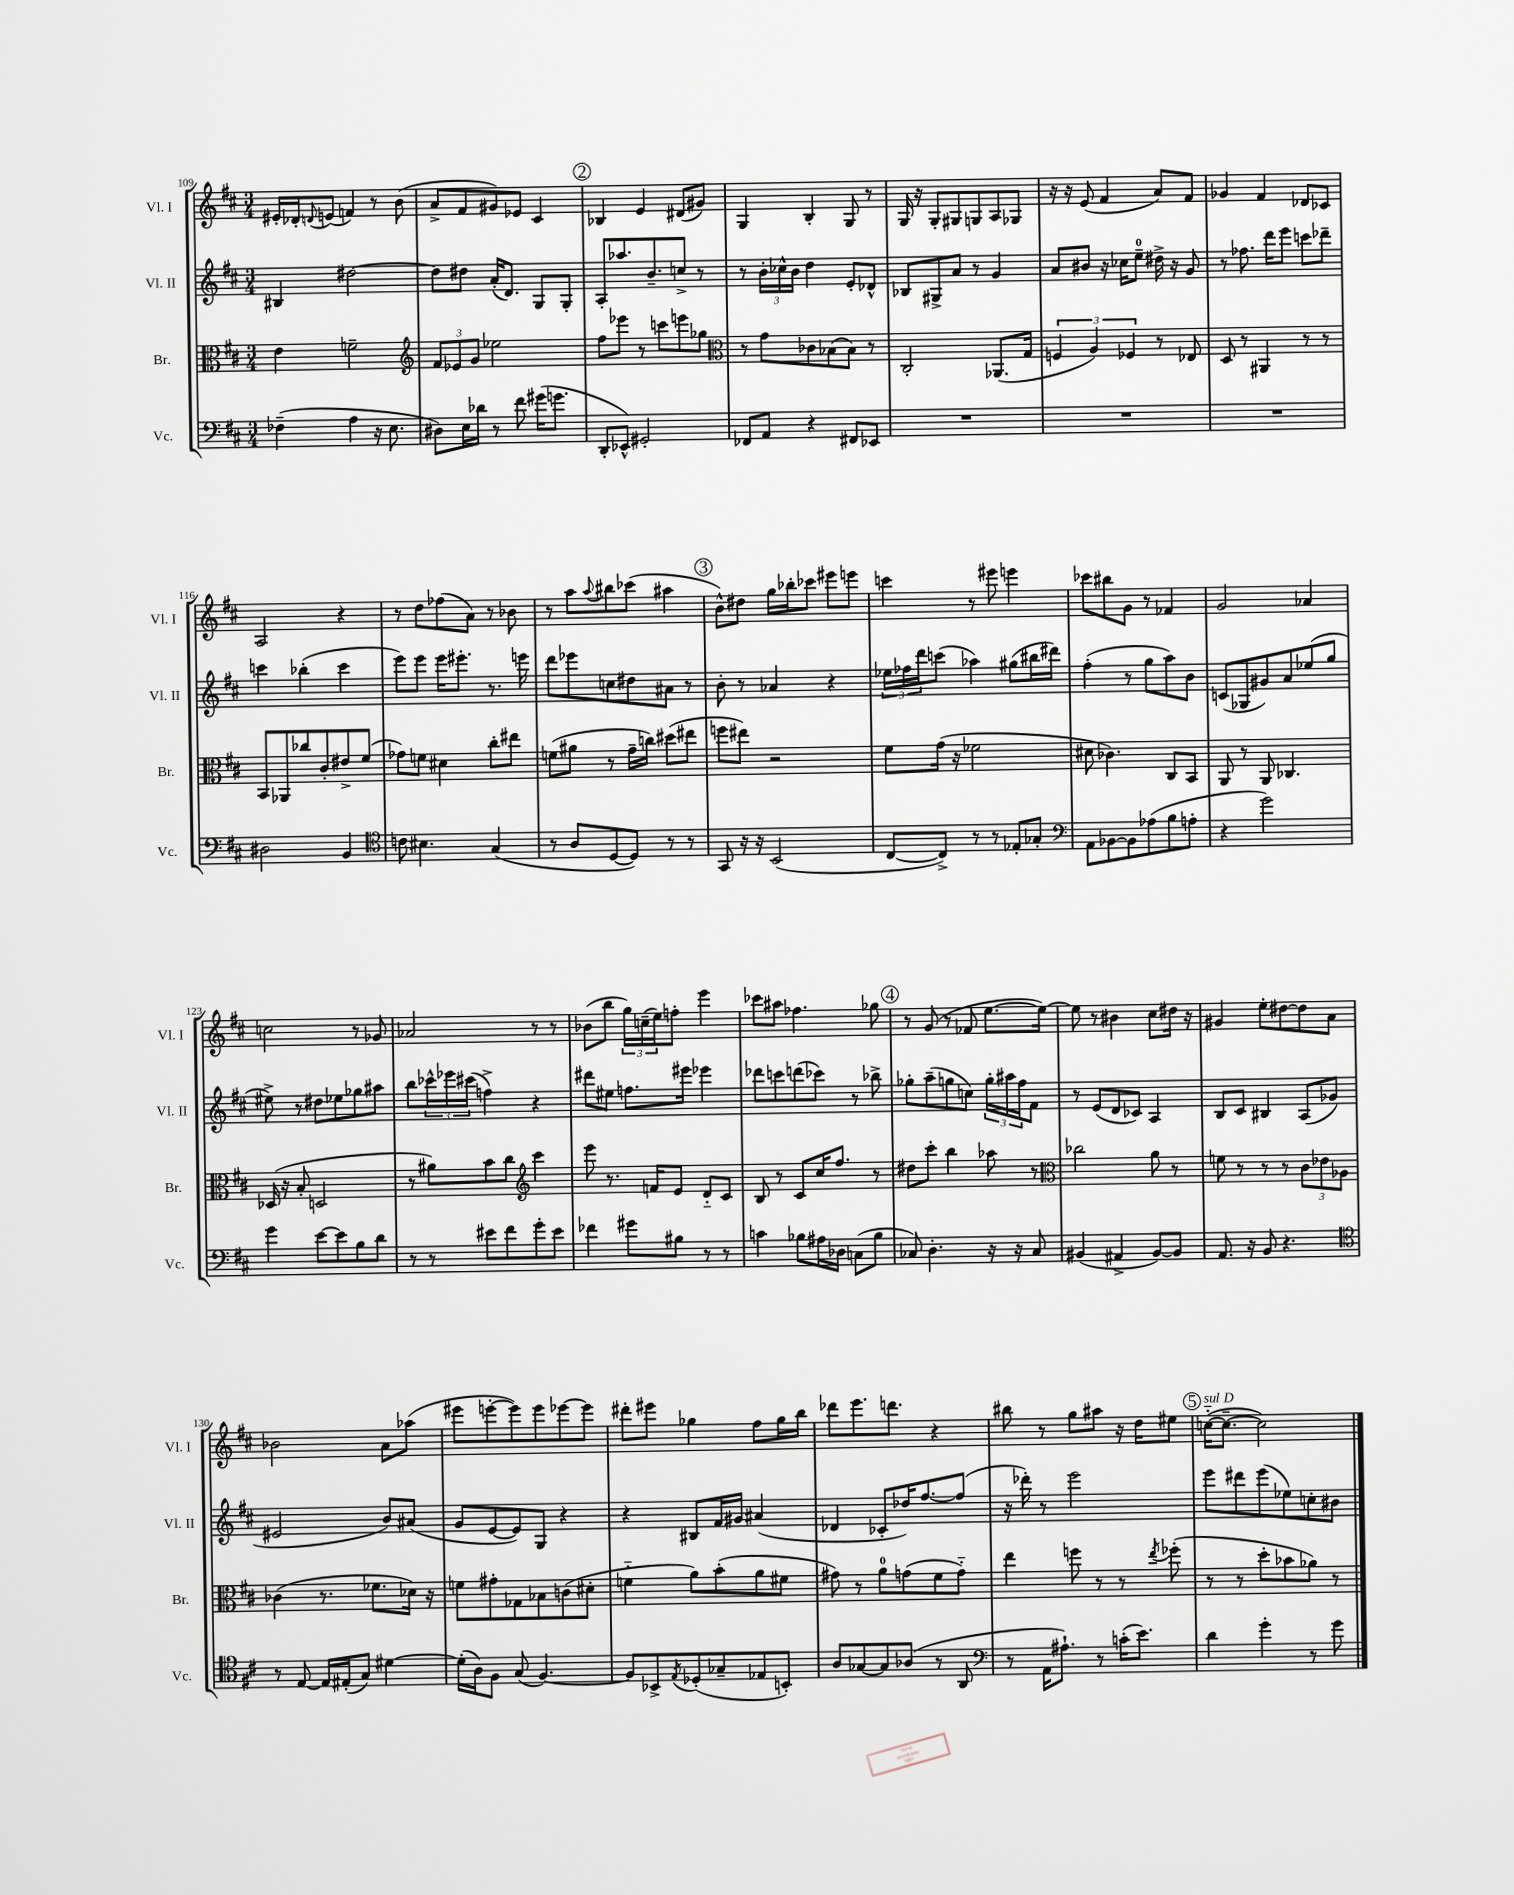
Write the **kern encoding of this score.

**kern	**kern	**kern	**kern
*staff4	*staff3	*staff2	*staff1
*clefF4	*clefC3	*clefG2	*clefG2
*k[f#c#]	*k[f#c#]	*k[f#c#]	*k[f#c#]
*M3/4	*M3/4	*M3/4	*M3/4
(4F-~	4e	4B#	16e#'
.	.	.	16d-'
.	.	.	8qqd
.	.	.	(8e
4A	2f~	[2dd#	4f)
16r	.	.	8r
8.E	.	.	.
.	.	.	(8b
=	=	=	=
*	*clefG2	*	*
8D#)	12f#	8dd#]	8a^
.	12e-	.	.
16E	.	8dd#	8f#
.	12g	.	.
16d-	.	.	.
8r	2ee-	(16a'	8g#)
.	.	8.d)	.
8f#	.	.	8e-
(16g#	.	8G	4c#
8.g	.	.	.
.	.	8G'	.
=	=	=	=
8DD'	8ff#	8A'	4B-
8EE-^^)	8eee-	8.aa-	.
2GG#'	8r	.	4e
.	.	8.b~	.
.	8ccc	.	.
.	8eee	8cc^	(8d#
.	8gg-	8r	8g#)
=	=	=	=
*	*clefC3	*	*
8FF-	8r	8r	4G
8AA	8g	24b'	.
.	.	24cc-^^	.
.	.	24b	.
4r	8c-	4dd	4B'
.	(8B-	.	.
8FF#	8B-)	8e'	8G
8EE-	8r	8d-^^	8r
=	=	=	=
2.r	2C#'	8B-	16G
.	.	.	16r
.	.	8G#^	8G'
.	.	8a	8G#
.	.	8r	8G
.	(8.AA-	4g	8A
.	.	.	8G-
.	16G	.	.
=	=	=	=
2.r	6F	8a	16r
.	.	.	16r
.	.	8b#	(8e
.	6A)	.	.
.	.	16r	4f#
.	.	16cc-	.
.	6F-	.	.
.	.	8ee~	.
.	8r	16dd#^	8a)
.	.	16r	.
.	8E-	8g	8f#
=	=	=	=
2.r	8D	8r	4g-
.	8r	8.ff-	.
.	4AA#	.	4f#
.	.	16ddd	.
.	.	8eee	.
.	8r	8ccc	8d-
.	8r	8ddd-~	8c-
=	=	=	=
2D#	8BB	4ccc	2A
.	8AA-	.	.
.	8cc-	(4bb-'	.
.	8c#'	.	.
4BB	8e#^	4ccc	4r
.	(8f#	.	.
=	=	=	=
*clefC4	*	*	*
8c	8g-)	8eee)	8r
4.B#	8f	8eee	8dd
.	4d#	16eee	(8ff-
.	.	8.eee#'	.
.	.	.	8a)
(4G	8cc#'	8.r	8r
.	8ee#	.	8b-
.	.	16eee	.
=	=	=	=
8r	(8f	8ddd	8r
8A	8a#	8eee-	8aa
.	.	.	8qqaa
[8D	8r	8cc	8bb#
8D])	16g~	8dd#	(8ccc-
.	16cc)	.	.
8r	(8dd#	8a#	4aa#
8r	8ee#	8r	.
=	=	=	=
8GG	8ff	8b'	8b^^)
16r	8ee#)	8r	8dd#
16r	.	.	.
(2BB	2r	4a-	16gg
.	.	.	16bb-'
.	.	.	8ccc-
.	.	4r	8eee#
.	.	.	8eee
=	=	=	=
[8C#	8f#	24ee-	4ccc
.	.	24ff-	.
.	.	24ddd	.
8C#^])	(16g	(8ccc	.
.	16r	.	.
8r	2f-	4aa-)	8r
8r	.	.	8eee#
8E-'	.	(8gg#	4eee
8G-'	.	16bb#	.
.	.	16ddd#)	.
=	=	=	=
*clefF4	*	*	*
8AA	8d#	(4ff#'	8ccc-
[8BB-	4.c-)	.	8bb#
8BB-]	.	8r	8g
(8A-	.	8gg	8r
8B	8C#	8aa)	4f-
8A'	8BB	8b	.
=	=	=	=
4r	8AA	(8c	2g
.	8r	8G-	.
2g)	8AA	8g#)	.
.	4.C-	8a	.
.	.	(8ee-	4a-
.	.	8gg	.
=	=	=	=
4g	(16D-	8ee#^)	2cc
.	16r	.	.
.	8B'	8r	.
[8e	2D	8dd#	.
8e]	.	8ee-	.
8B	.	8gg-	8r
8d	.	8aa#	8g-
=	=	=	=
8r	8r	8bb	2a-
8r	8a#)	24ccc-^^	.
.	.	24eee-	.
.	.	(24ccc#	.
8e#	8b	4ff^)	.
8f#	8cc#	.	.
*	*clefG2	*	*
8g'	4ccc#	4r	8r
8e#	.	.	8r
=	=	=	=
4f-	8eee	8ddd#	(8b-
.	8.r	8ee#	8bb
8g#	.	8.ff	24gg)
.	.	.	(24cc~
.	16f	.	.
.	.	.	24ee)
8B#	8e	.	8ff'
.	.	16eee#	.
8r	8d'~	4eee-	4eee
8r	8c#	.	.
=	=	=	=
4c	8B	8ddd-	8ccc-
.	8r	8ccc	8aa#
8B-	8c#	(8ddd	4.ff-
16A#	16cc#	8ccc-)	.
16D-	8.ff#	.	.
(8C	.	8r	.
8B-	8r	8bb-^	8gg-
=	=	=	=
8C-)	8dd#	8gg-'	8r
4.D'	8ccc#'	(8aa~	(8g
.	4bb	8gg	8r
.	.	8cc)	8f-
16r	8aa-	24gg'	[8.ee
.	.	24aa#	.
16r	.	.	.
.	.	24ff#	.
8C-	8r	8f#	.
.	.	.	16ee_)
=	=	=	=
*	*clefC3	*	*
(4BB#	2cc-	8r	8ee]
.	.	(8e	8r
4AA#^	.	8d	4b#
.	.	8c-)	.
[8BB#)	8a	4A	8cc#
8BB#]	8r	.	16dd#
.	.	.	16r
=	=	=	=
8.AA	8f	8B	4g#
.	8r	8c#	.
16r	.	.	.
8BB	8r	4B#	8ee'
4.r	8r	.	[8dd#
.	12c#	(8A	8dd#]
.	12e-	.	.
.	.	8g-	8a
.	12A-	.	.
=	=	=	=
*clefC4	*	*	*
8r	(4c-	2e#	2b-
[8E	.	.	.
16E]	8.r	.	.
(16E#'	.	.	.
8G)	.	.	.
.	8.f-	.	.
[4d#	.	8b)	8a
.	16d-)	(8a#	(8aa-
.	16r	.	.
=	=	=	=
(16d#']	8f	8g	8eee#
16A)	.	.	.
8F#	8g#'	[8e	[8eee'
(8G	8G-	8e])	8eee])
[4.F#)	8B-	8G	8eee
.	(8c	4r	[8eee-
.	8d#'	.	8eee-]
=	=	=	=
8F#]	4f'~	4r	8ddd#'
8BB-^	.	.	8eee#
8qE	.	.	.
(8D-'	8a)	8B#	4gg-
8G-~	(8b'	16f#	.
.	.	16g#	.
8E-	8a	(4a#	8ff#
8BB')	8f#	.	16gg-
.	.	.	16bb
=	=	=	=
8A	8g#)	4d-	8ddd-
[8G-	8r	.	8.eee
8G-]	8a	8c-'	.
.	.	.	8.ddd
(8A-	(8g	16dd-)	.
.	.	[8.ff#	.
8r	8f#	.	4r
8AA	8g'~)	(8ff#]	.
=	=	=	=
*clefF4	*	*	*
8r	4ee	16r	8bb#
.	.	16ddd-')	.
16AA	.	8r	8r
8.A#`)	.	.	.
.	8ff	2eee	8gg
8r	8r	.	8aa#
(16c'	8r	.	16r
8.e)	.	.	16dd
.	8qee	.	.
.	(8ff-'	.	8ee#
=	=	=	=
4d	8r	8eee	([16cc'~
.	.	.	8.cc~_
.	8r	8ddd#	.
4g'	8dd'	(8eee	2cc])
.	8b-	8ee-)	.
8r	8a-)	8cc'	.
8g	8r	8b#	.
==	==	==	==
*-	*-	*-	*-
